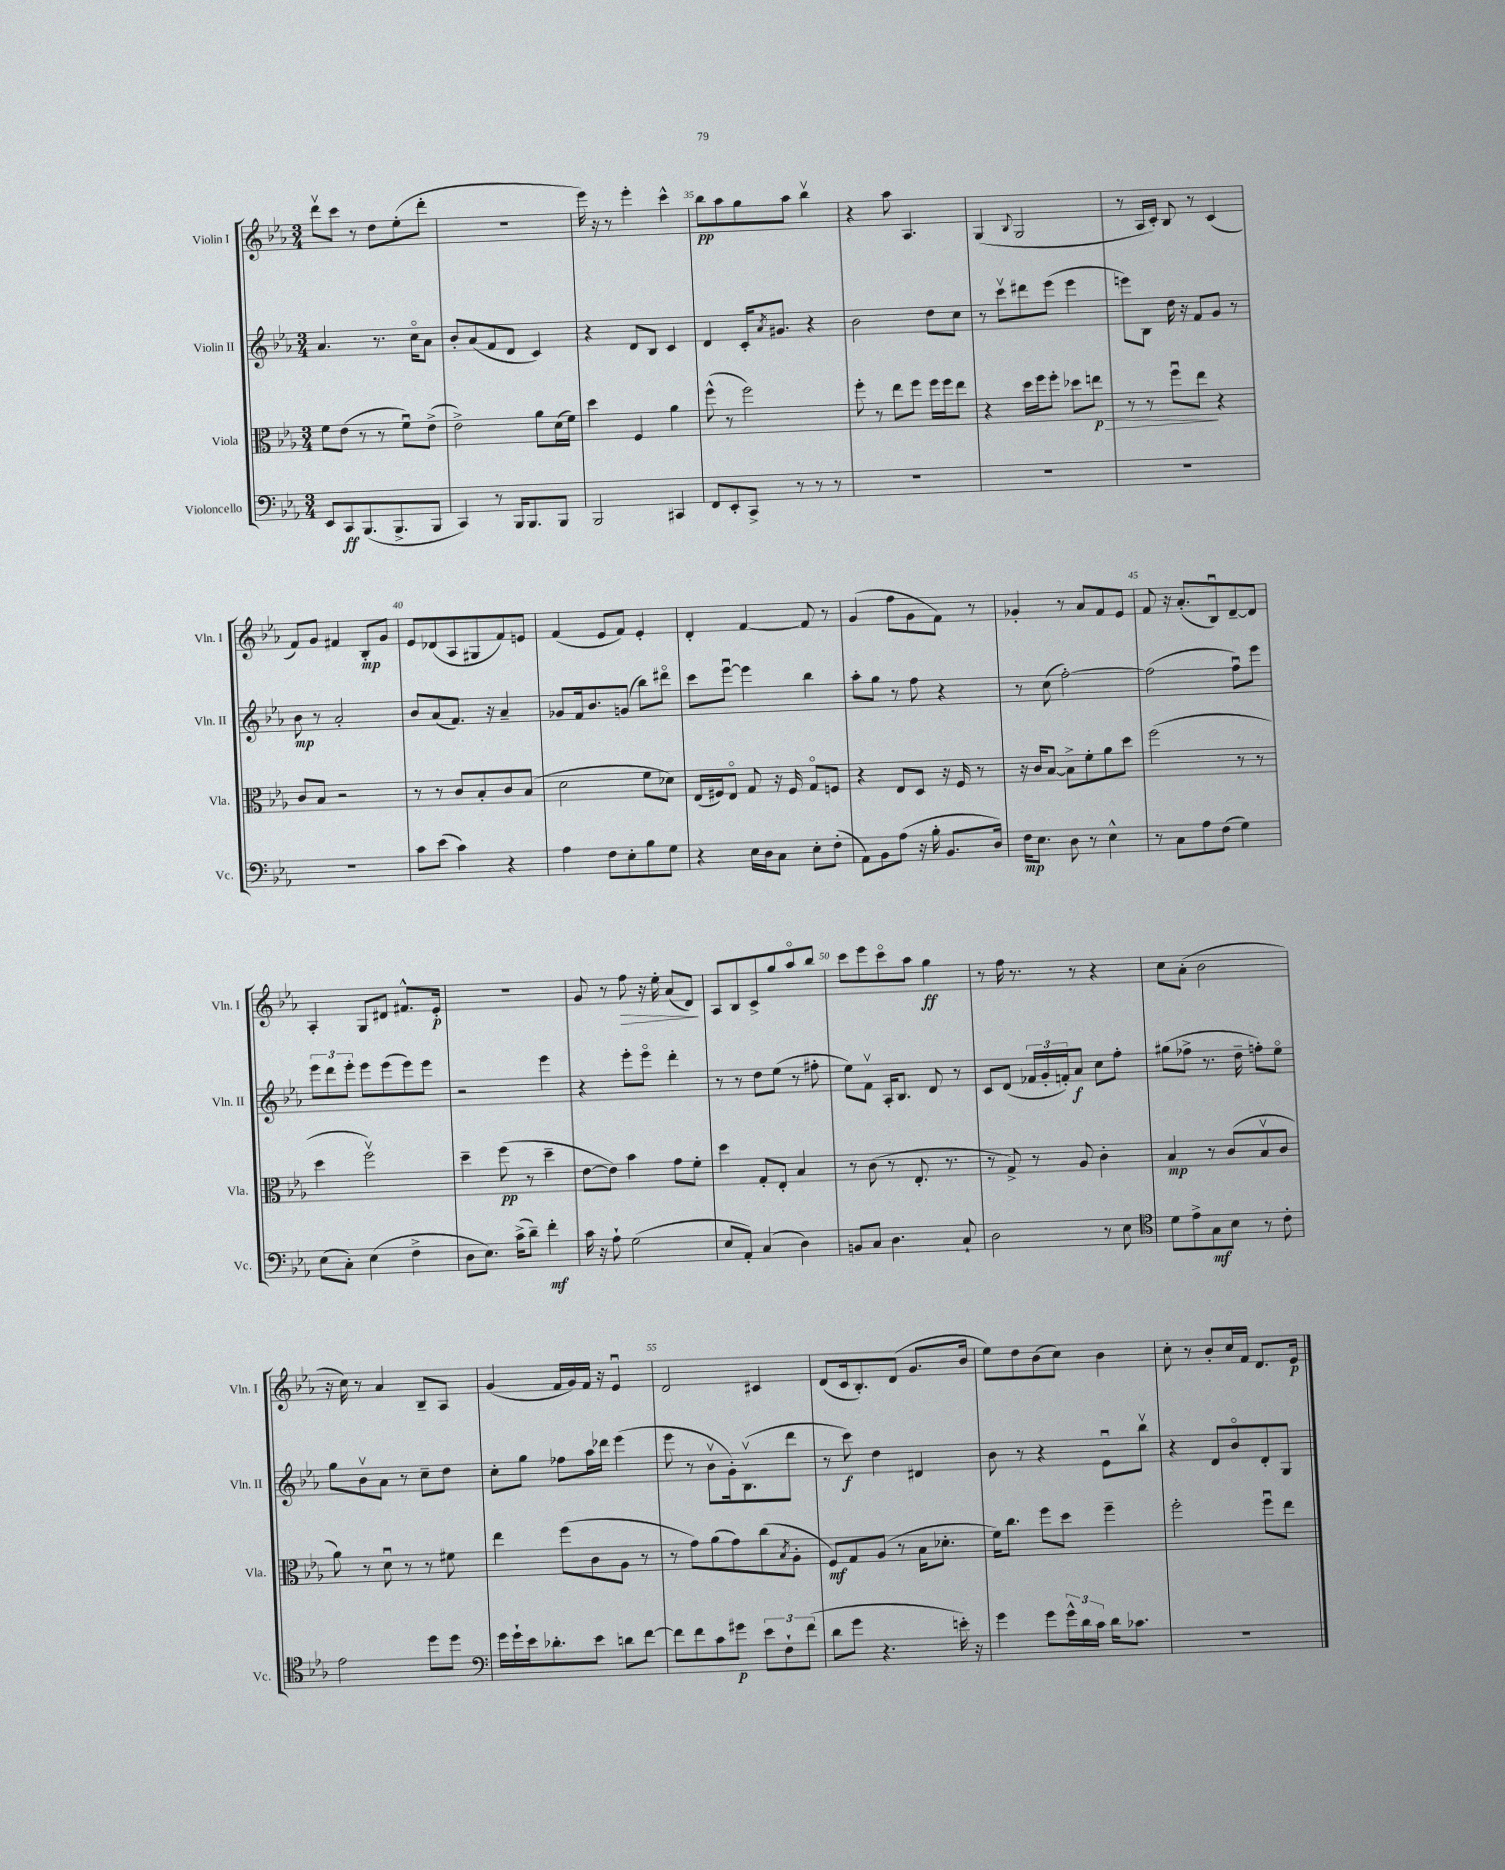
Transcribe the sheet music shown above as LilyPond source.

<<
\new StaffGroup <<
\new Staff = "s0" \with { instrumentName = "Violin I" shortInstrumentName = "Vln. I" } {
    \clef treble \key ees \major \numericTimeSignature \time 3/4
    d'''8\upbow c'''8 r8 d''8 ees''8-.( d'''8-. |
    R2. |
    ees'''16) r16 r8 ees'''4-. c'''4-^ |
    bes''8\pp aes''8 g''8 aes''8 bes''4\upbow |
    r4 aes''8 aes4. |
    g4( \appoggiatura { bes8 } g2 |
    r8 aes16 c'16-.) bes8 r8 c'4( |
    f'8) g'8 fis'4 bes8-.\mp g'8 |
    ees'8 des'8( aes8 gis8 f'8) e'8 |
    f'4( ees'8 f'8) ees'4-. |
    d'4-. f'4~ f'8 r8 |
    g'4( f''8 g'8 f'8) r8 |
    ges'4-. r8 aes'8 f'8 ees'8 |
    f'8 r16 aes'8.-.( bes8\downbow) d'8~-- d'8 |
    aes4-. g8 dis'8 fis'8.-^ ees'16-.\p |
    R2. |
    g'8 r8 f''8\> r16 ees''16-. aes'8( d'8\!) |
    aes8 bes8 c'8-> g''8 aes''8\flageolet bes''8 |
    c'''8 ees'''8 c'''8\flageolet aes''8 g''4\ff |
    r8 f''16 r8. r8 r4 |
    c''8 aes'8-.( bes'2 |
    r16 c''16) r8 aes'4 bes8-- aes8 |
    g'4( f'16 g'16) f'16 r16 ees'4\downbow |
    d'2 cis'4 |
    d'8( c'16 bes8.-.) d'8( g'8. bes'16 |
    ees''8) d''8 bes'8( c''8) bes'4 |
    c''8-. r8 bes'8-. c''16 f'16 d'8. ees'16\p \bar "|." |
}
\new Staff = "s1" \with { instrumentName = "Violin II" shortInstrumentName = "Vln. II" } {
    \clef treble \key ees \major \numericTimeSignature \time 3/4
    aes'4. r8. c''16\flageolet aes'8 |
    bes'8-. aes'8( f'8 d'8 c'4) |
    r4 d'8 bes8 c'4 |
    d'4 c'16-. \acciaccatura { aes'8 } gis'8. r4 |
    bes'2 d''8 c''8 |
    r8 c'''8\upbow dis'''8 ees'''8( ees'''4 |
    e'''8) bes8 d''16 r16 f'8 g'8 r8 |
    bes'8\mp r8 aes'2-. |
    bes'8 aes'8( f'8.) r16 aes'4-- |
    ges'8 f'16 bes'8. g'8( bes''8) dis'''8\flageolet |
    c'''8 ees'''8~\downbow ees'''4 bes''4 |
    aes''8-. g''8 r8 f''8 r4 |
    r8 c''8( f''2~-.) |
    f''2( f''8\downbow) ees'''8 |
    \tuplet 3/2 { ees'''8 d'''8 ees'''8-. } ees'''8 ees'''8( ees'''8) ees'''8 |
    r2 ees'''4 |
    r4 ees'''8-. ees'''8\flageolet d'''4-. |
    r8 r8 d''8 ees''8( r8 fis''8-. |
    ees''8) f'8\upbow aes16-. bes8. d'8 r8 |
    c'8 d'8( \tuplet 3/2 { fes'16 g'16-. f'16-.) } aes'8\f c''8 f''8-. |
    gis''8( fes''8-> r8. d''16-- f''8-.) ees''8\flageolet |
    g''8 bes'8\upbow aes'8 r8 c''8-- d''8 |
    c''8-. g''8 fes''8 aes''16 des'''16 ees'''4( |
    ees'''8 r8 bes'8\upbow g'16-.) bes8.\upbow( d'''8 |
    r8 c'''8\f) d''4 dis'4 |
    bes'8 r8 r4 ees'8\downbow bes''8\upbow |
    r4 d'8 bes'8\flageolet d'8-. g8 \bar "|." |
}
\new Staff = "s2" \with { instrumentName = "Viola" shortInstrumentName = "Vla." } {
    \clef alto \key ees \major \numericTimeSignature \time 3/4
    f'8 ees'8( r8 r8 f'8\downbow) ees'8->( |
    ees'2->) aes'8 d'16( f'16) |
    d''4 f4 aes'4 |
    f''8-^( r8 f''2) |
    f''8-. r8 ees''8 f''8 f''16 f''16 ees''8 |
    r4 d''16 f''16 f''8-. des''8 e''8\p\> |
    r8 r8 f''8\downbow ees''8\! r4 |
    c'8 bes8 r2 |
    r8 r8 c'8 bes8-. c'8 bes8( |
    d'2 f'8 des'8) |
    ees16( fis16) ees8\flageolet g8 r16 fis16 g8\flageolet f8 |
    r4 ees8 d8 r16 f16 r8 |
    r16 c'16 bes8~ bes8-> f'8-. aes'8 d''8 |
    f''2( r8 r8 |
    d''4 f''2\upbow) |
    d''4-- f''8\pp( r8 d''4-- |
    ees'8~ ees'8) bes'4 g'8 f'8-. |
    d''4 g8-. ees8-. bes4 |
    r8 c'8( r8 ees8.-. r8. |
    r8 g8->) r8 aes8 c'4-. |
    bes4\mp r8 c'8( bes8\upbow c'8 |
    aes'8) r8 d'8\downbow r8 r8 fis'8 |
    ees''4 f''8( c'8 aes8 r8 |
    r8 g'8) aes'8( g'8) c''8( \acciaccatura { bes8 } aes8-. |
    f8\mf) g8 aes8( r8 bes16 des'8.-. |
    f'16) c''8. f''8 d''8 f''4-- |
    f''2-. f''8\downbow ees''8 \bar "|." |
}
\new Staff = "s3" \with { instrumentName = "Violoncello" shortInstrumentName = "Vc." } {
    \clef bass \key ees \major \numericTimeSignature \time 3/4
    ees,8 c,8\ff bes,,8.( bes,,8.-> bes,,8 |
    c,4) r8 bes,,16 bes,,8. bes,,8 |
    bes,,2 cis,4 |
    f,8 ees,8-. c,8-> r8 r8 r8 |
    R2. |
    R2. |
    R2. |
    R2. |
    c'8 ees'8( c'4) r4 |
    aes4 f8 ees8-. bes8 g8 |
    r4 ees16 d16 c8 ees8-. f8-.( |
    aes,8) bes,8 aes8( r16 bes16-. bes,8. d16) |
    f16\mp ees8. d8 r8 ees4-^ |
    r8 c8 aes8 f8( g4) |
    ees8( c8-.) ees4( f4-> |
    d8 ees8.) c'16->( d'8--) f'4-.\mf |
    c'16 r16 aes8-! g2( |
    ees8 aes,8-.) c4( d4) |
    b,8 c8 d4. c8-! |
    d2 r8 ees8 |
    \clef tenor d'8 ees'8-> g8\mf bes8 r8 c'8-. |
    ees'2 d''8 d''8 |
    \clef bass g'16 g'16-! ees'16 des'8.-. ees'8 d'8 f'8~ |
    f'8 f'8 c'8 gis'8\p \tuplet 3/2 { ees'8 f8-! f'8( } |
    d'8 g'8 r4. e'16-.) r16 |
    g'4 g'8 \tuplet 3/2 { g'16-^ d'16 c'16 } d'16 ces'8. |
    R2. \bar "|." |
}
>>
>>
\layout { \context { \Score currentBarNumber = #32 \override BarNumber.break-visibility = ##(#f #t #t) barNumberVisibility = #(every-nth-bar-number-visible 5) } }
